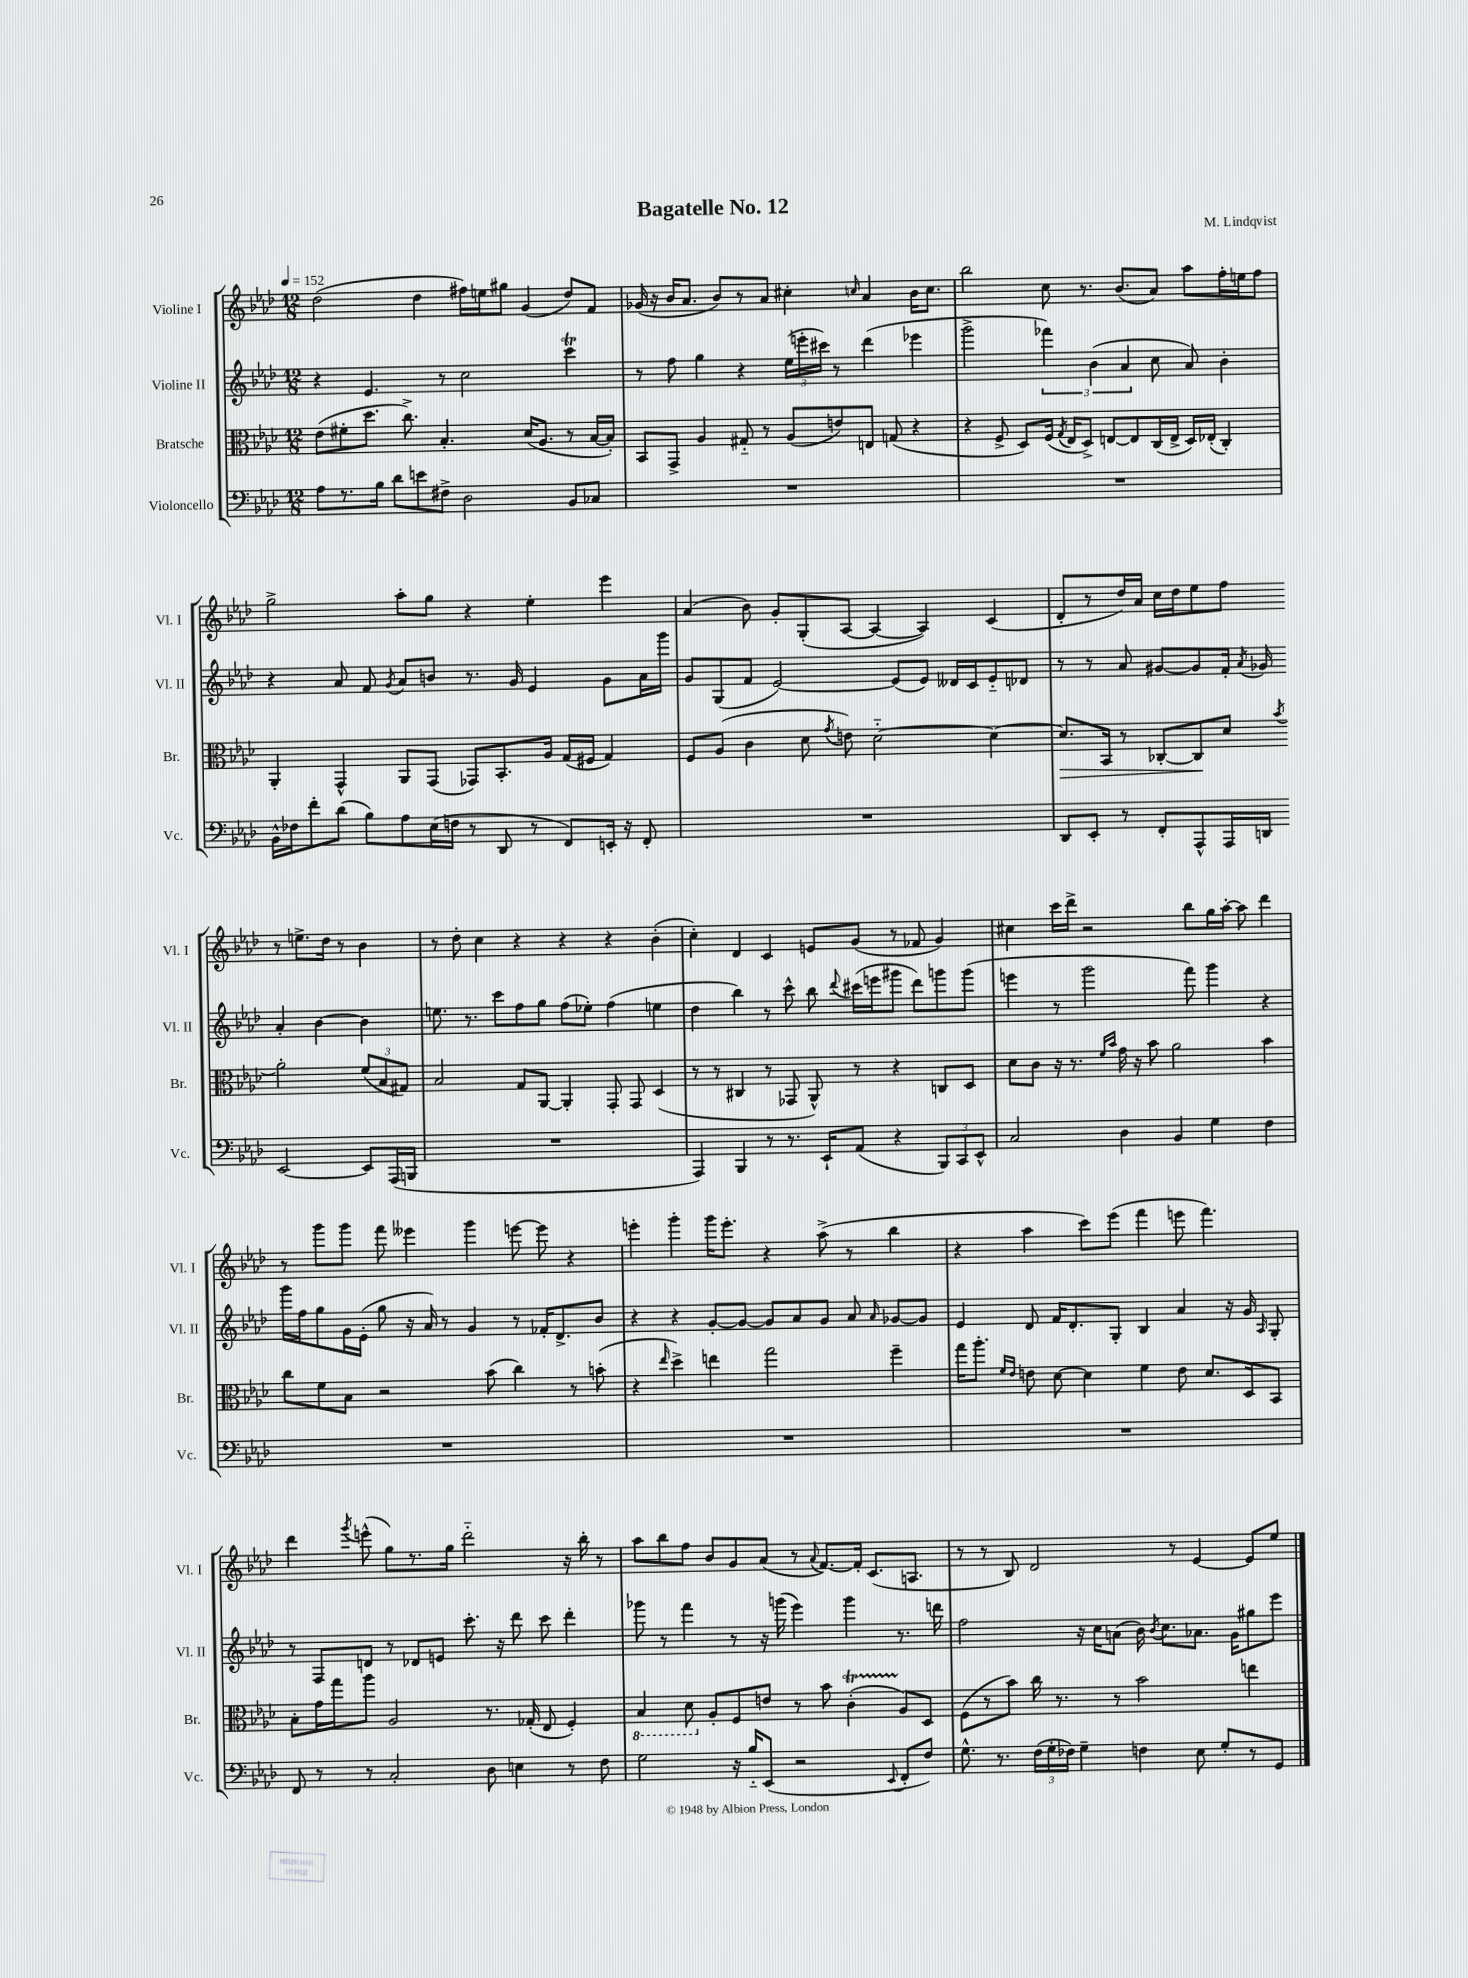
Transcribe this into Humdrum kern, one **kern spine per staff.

**kern	**kern	**dynam	**kern	**kern
*part4	*part3	*part3	*part2	*part1
*staff4	*staff3	*staff3	*staff2	*staff1
*I"Violoncello	*I"Bratsche	*	*I"Violine II	*I"Violine I
*I'Vc.	*I'Br.	*	*I'Vl. II	*I'Vl. I
*clefF4	*clefC3	*	*clefG2	*clefG2
*k[b-e-a-d-]	*k[b-e-a-d-]	*	*k[b-e-a-d-]	*k[b-e-a-d-]
*M12/8	*M12/8	*	*M12/8	*M12/8
*MM152	*MM152	*	*MM152	*MM152
=1	=1	=1	=1	=1
8A-\L	(8e-\L	.	4r	(2dd-\
8.r	8f#X'\	.	.	.
.	8.dd-\J	.	4.e-/	.
16B-\Jk	.	.	.	.
8d-\L	.	.	.	.
.	8.cc^\)	.	.	.
8en\	.	.	.	4dd-\
8F#X^\J	4.B-'/	.	8r	.
2D-\	.	.	2cc\	16ff#X\LL)
.	.	.	.	16een\J
.	.	.	.	8gg#X\J
.	(16d-/KL	.	.	(4g/
.	8.A-/J	.	.	.
8BB-/L	8r	.	4ccct\	8dd-/L)
8C-X/J	[16B-/LL	.	.	8f/J
.	16B-'/JJ])	.	.	.
=2	=2	=2	=2	=2
1.r	8BB-/L	.	8r	(16g-X/
.	.	.	.	16r
.	8GG^/J	.	8ff\	16b-/KL
.	.	.	.	8.a-/J
.	4A-/	.	4gg\	.
.	.	.	.	8b-/L)
.	8G#X/	.	4r	8r
.	8r	.	.	8a-/J
.	(8A-/L	.	(24ee-\LL	4cc#X'\
.	.	.	24eeen'\	.
.	.	.	24ccc#X\JJ)	.
.	8en/)	.	8r	.
.	.	.	.	16qqccn/
.	8En/J	.	(4ddd-\	4a-/
.	(8Gn/	.	.	.
.	4r	.	4eee-X\	16b-\KL
.	.	.	.	8.cc\J
=3	=3	=3	=3	=3
1.r	4r	.	2ggg^\	2bb-\
.	8F^/	.	.	.
.	8D-/L)	.	.	.
.	(16F/Jk	.	6fff-X\)	8cc\
.	8qG/	.	.	.
.	16E-/KL	.	.	.
.	8D-^/J)	.	.	8.r
.	.	.	(6b-\	.
.	[8En/L	.	.	.
.	.	.	.	(8.b-/L
.	.	.	6a-/	.
.	8E/]	.	.	.
.	(16C/L	.	8cc\	8a-/J)
.	16E^/JJ	.	.	.
.	16D-/LL)	.	8a-/)	8aa-\L
.	(16E-X'/JJ	.	.	.
.	4C'/)	.	4b-'\	16ff'\L
.	.	.	.	16een\J
.	.	.	.	8ff\J
!!LO:LB:g=z
=4	=4	=4	=4	=4
16BB-^^\LL	4AA-'/	.	4r	2gg^\
16F-X\J	.	.	.	.
8f'\	.	.	.	.
(8d-\J	4GG^^/	.	8a-/	.
8B-\L)	.	.	8f/	.
.	.	.	8qg/	.
8A-\	8AA-/L	.	8a-/L	8aa-'\L
(16E-\L	(8GG/J	.	8bn/J	8gg\J
16Fn\JJ	.	.	.	.
8r	8GG-X/L)	.	8.r	4r
8DD-/	8.BB-'/	.	.	.
.	.	.	16g/	.
8r	.	.	4e-/	4ee-'\
.	16A-/Jk	.	.	.
8FF/L)	(16G/LL	.	.	.
.	16F#X/JJ	.	.	.
16EEn'/Jk	4G/)	.	8g\L	4eee-\
16r	.	.	.	.
8FF'/	.	.	16a-\L	.
.	.	.	16ggg\JJ	.
=5	=5	=5	=5	=5
1.r	8F/L	.	8g/L	(4a-/
.	(8A-/J	.	(8G/	.
.	4c\	.	8f/J	8b-\)
.	.	.	[2e-/)	8g'/L
.	8d-\	.	.	(8G'/
.	8qg/	.	.	.
.	8en\)	.	.	[8A-/J
.	[2d-\	.	.	4A-/_
.	.	.	(8e-/L]	.
.	.	.	8e-/J)	4A-/])
.	.	.	16d--X/LL	.
.	.	.	16c/J	.
.	4d-\_	.	8e-/	(4c/
.	.	.	8d-X/J	.
=6	=6	=6	=6	=6
!	!	!LO:HP:b	!	!
8DD-/L	8.d-/L]	>	8r	8d-'/L
8EE-'/J	.	.	8r	8r
.	16BB-/Jk	.	.	.
8r	8r	.	8a-/	16dd-/L)
.	.	.	.	16a-/JJ
8FF'/L	[8C-X'/L	.	[8g#X/L	16cc\LL
.	.	.	.	16dd-\J
8AAA-^^/	8C-/]	.	8g#/]	8ee-\
16AAA-/L	8d-/J	]	16f'/Jk	8ff\J
.	.	.	8qa-/	.
16DDn/JJ	.	.	16g-X/	.
.	8qb-/	.	.	.
[2EE-/	2a-'\	.	4a-'/	8r
.	.	.	.	8.een^\L
.	.	.	[4b-\	.
.	.	.	.	16dd-\Jk
.	.	.	.	8r
8EE-/L]	(12f/L	.	4b-\]	4b-\
.	12B-/	.	.	.
(16AAA-/L	.	.	.	.
.	12G#X/J)	.	.	.
16BBBn/JJ	.	.	.	.
!!LO:LB:g=z
=7	=7	=7	=7	=7
1.r	2B-/	.	8.een\	8r
.	.	.	.	8dd-'\
.	.	.	8.r	.
.	.	.	.	4cc\
.	.	.	8ccc\L	.
.	8G/L	.	8ff\	4r
.	[8AA-/J	.	8gg\J	.
.	4AA-'/]	.	(8ff\L	4r
.	.	.	8ee-X'\J)	.
.	8GG'/	.	(4ff\	4r
.	8GG/	.	.	.
.	(4D-/	.	4een\	(4b-'\
=8	=8	=8	=8	=8
4AAA-/)	8r	.	4dd-\	4cc'\)
.	8r	.	.	.
4BBB-/	4C#X/	.	4bb-\)	4d-/
8r	8r	.	8r	4c/
8.r	8GG-X/	.	8ccc^^\	.
.	8AA-^^/)	.	8bb-\	8en/L
16EE-`/KL	.	.	.	.
.	.	.	8qqddd-/	.
(8AA-/J	8r	.	(16ccc#X\LL	(8g/J
.	.	.	16eeen\J	.
4r	4r	.	8ggg#X\J	8r
.	.	.	8ddd-\L)	8f-X/
12BBB-/L)	8Cn/L	.	8gggn\	4g/)
12CC/	.	.	.	.
.	8D-/J	.	(8ggg\J	.
12EE-^^/J	.	.	.	.
=9	=9	=9	=9	=9
2C/	8d-\L	.	4eeen\	4cc#X\
.	8c\J	.	.	.
.	16r	.	8r	16ccc\LL
.	8.r	.	.	16ddd-^\JJ
.	.	.	2ggg\	2r
.	16qqf/LL	.	.	.
.	16qqb-/JJ	.	.	.
4D-\	16g\	.	.	.
.	16r	.	.	.
.	8b-\	.	.	.
4BB-/	2a-\	.	.	.
.	.	.	8fff\)	8bb-\L
4G\	.	.	4ggg\	16gg\L
.	.	.	.	[16aa-'\JJ
.	.	.	.	8aa-\]
4F\	4b-\	.	4r	4ddd-\
!!LO:LB:g=z
=10	=10	=10	=10	=10
1.r	8cc\L	.	16ggg\LL	8r
.	.	.	16ff\J	.
.	8f\	.	8gg\	8ggg\L
.	8B-\J	.	16g\L	8ggg\J
.	.	.	(16e-'\JJ	.
.	2r	.	8gg\	8fff\
.	.	.	16r	4eee--X\
.	.	.	16a-/)	.
.	.	.	8r	.
.	.	.	4g/	4ggg\
.	(8b-\	.	.	.
.	4cc\)	.	8r	[8eeen\
.	.	.	16f-X'/KL	8eee\]
.	.	.	8.d-^/	.
.	8r	.	.	4r
.	(8bn'\	.	8b-/J	.
=11	=11	=11	=11	=11
1.r	4r	.	4r	4eeen'\
.	16qqee-/	.	.	.
.	4dd-^\)	.	4r	4ggg'\
.	4een\	.	[8g'/L	16ggg\KL
.	.	.	.	8.eee'\J
.	.	.	8g/J_	.
.	2gg\	.	8g/L]	4r
.	.	.	8a-/	.
.	.	.	8g/J	(8aa-^\
.	.	.	8a-/	8r
.	.	.	16qqa-/	.
.	4ff~\	.	[8g-X/L	4bb-\
.	.	.	8g-/J]	.
=12	=12	=12	=12	=12
1.r	16gg\KL	.	4e-/	4r
.	8.aa-'\J	.	.	.
.	16qqf/LL	.	.	.
.	16qqe-/JJ	.	.	.
.	8en\	.	8d-/	4aa-\
.	[8d-\	.	16f/KL	.
.	.	.	8.d-'/	.
.	4d-\]	.	.	8ccc\L)
.	.	.	8G'/J	(8eee-\J
.	4f\	.	4B-/	4fff\
.	8e\	.	4a-/	8eeen\
.	8.d-/L	.	.	4.fff\)
.	.	.	16r	.
.	16D-/k	.	16g/	.
.	.	.	16qqA-/	.
.	8BB-/J	.	8G'/	.
!!LO:LB:g=z
=13	=13	=13	=13	=13
8FF/	8B-'\L	.	8r	4ddd-\
8r	16g\L	.	8F/L	.
.	16gg\J	.	.	.
.	.	.	.	8qggg/
8r	8aa-\J	.	8dn/J	(8eeen^^\
2C'/	2A-/	.	8r	8gg\L)
.	.	.	8d-X/L	8.r
.	.	.	8en/J	.
.	.	.	.	16gg\Jk
.	.	.	8.ccc'\	2ddd-\
8D-\	8.r	.	.	.
.	.	.	16r	.
4En\	.	.	8ddd-\	.
.	(16G-X'/	.	.	.
.	8E-/	.	8ccc\	.
8r	4F'/)	.	4ddd-'\	16r
.	.	.	.	16bb-'\
8F\	.	.	.	8r
=14	=14	=14	=14	=14
*	*8ba	*	*	*
2G\	4BB-/	.	8ggg-X\	8aa-\L
.	.	.	8r	8bb-\
.	8D-\	.	4fff\	8ff\J
*	*X8ba	*	*	*
.	8A-'/L	.	.	8b-/L
16r	8F/	.	8r	8g/
16B-/KL	.	.	.	.
(8EE-/J	8en/J	.	16r	(8a-/J
.	.	.	(16gggn\	.
2r	8r	.	4eee-\)	8r
.	.	.	.	8qqa-/
.	8b-\	.	.	[8.f/L)
.	(4ct'\	.	4ggg\	.
.	.	.	.	16f'/Jk]
.	.	.	.	(8.c/L
8qqEE-/	.	.	.	.
8FF'/L	8A-/L)	.	8.r	.
.	.	.	.	8.An/J
8F/J)	8D-/J	.	.	.
.	.	.	16dddn\	.
=15	=15	=15	=15	=15
8.G^^\	(8F\L	.	2ff\	8r
.	8r	.	.	8r
8.r	.	.	.	.
.	8b-\J)	.	.	8B-/)
(24F\LL	16cc\	.	.	2d-/
24G'\	.	.	.	.
.	8.r	.	.	.
24F-X\JJ)	.	.	.	.
4G~\	.	.	16r	.
.	.	.	16cc\KL	.
.	8r	.	(8an\J	.
4Fn\	2b-\	.	16b-\)	.
.	.	.	8qb-/	.
.	.	.	8.cc\L	.
.	.	.	.	8r
8E-\	.	.	8.a-X\J	[4e-/
8G'/L	.	.	.	.
.	.	.	16g\KL	.
8r	4een\	.	8gg#X\	8e-/L]
8GG/J	.	.	8eee-\J	8ee-/J
==	==	==	==	==
*-	*-	*-	*-	*-
